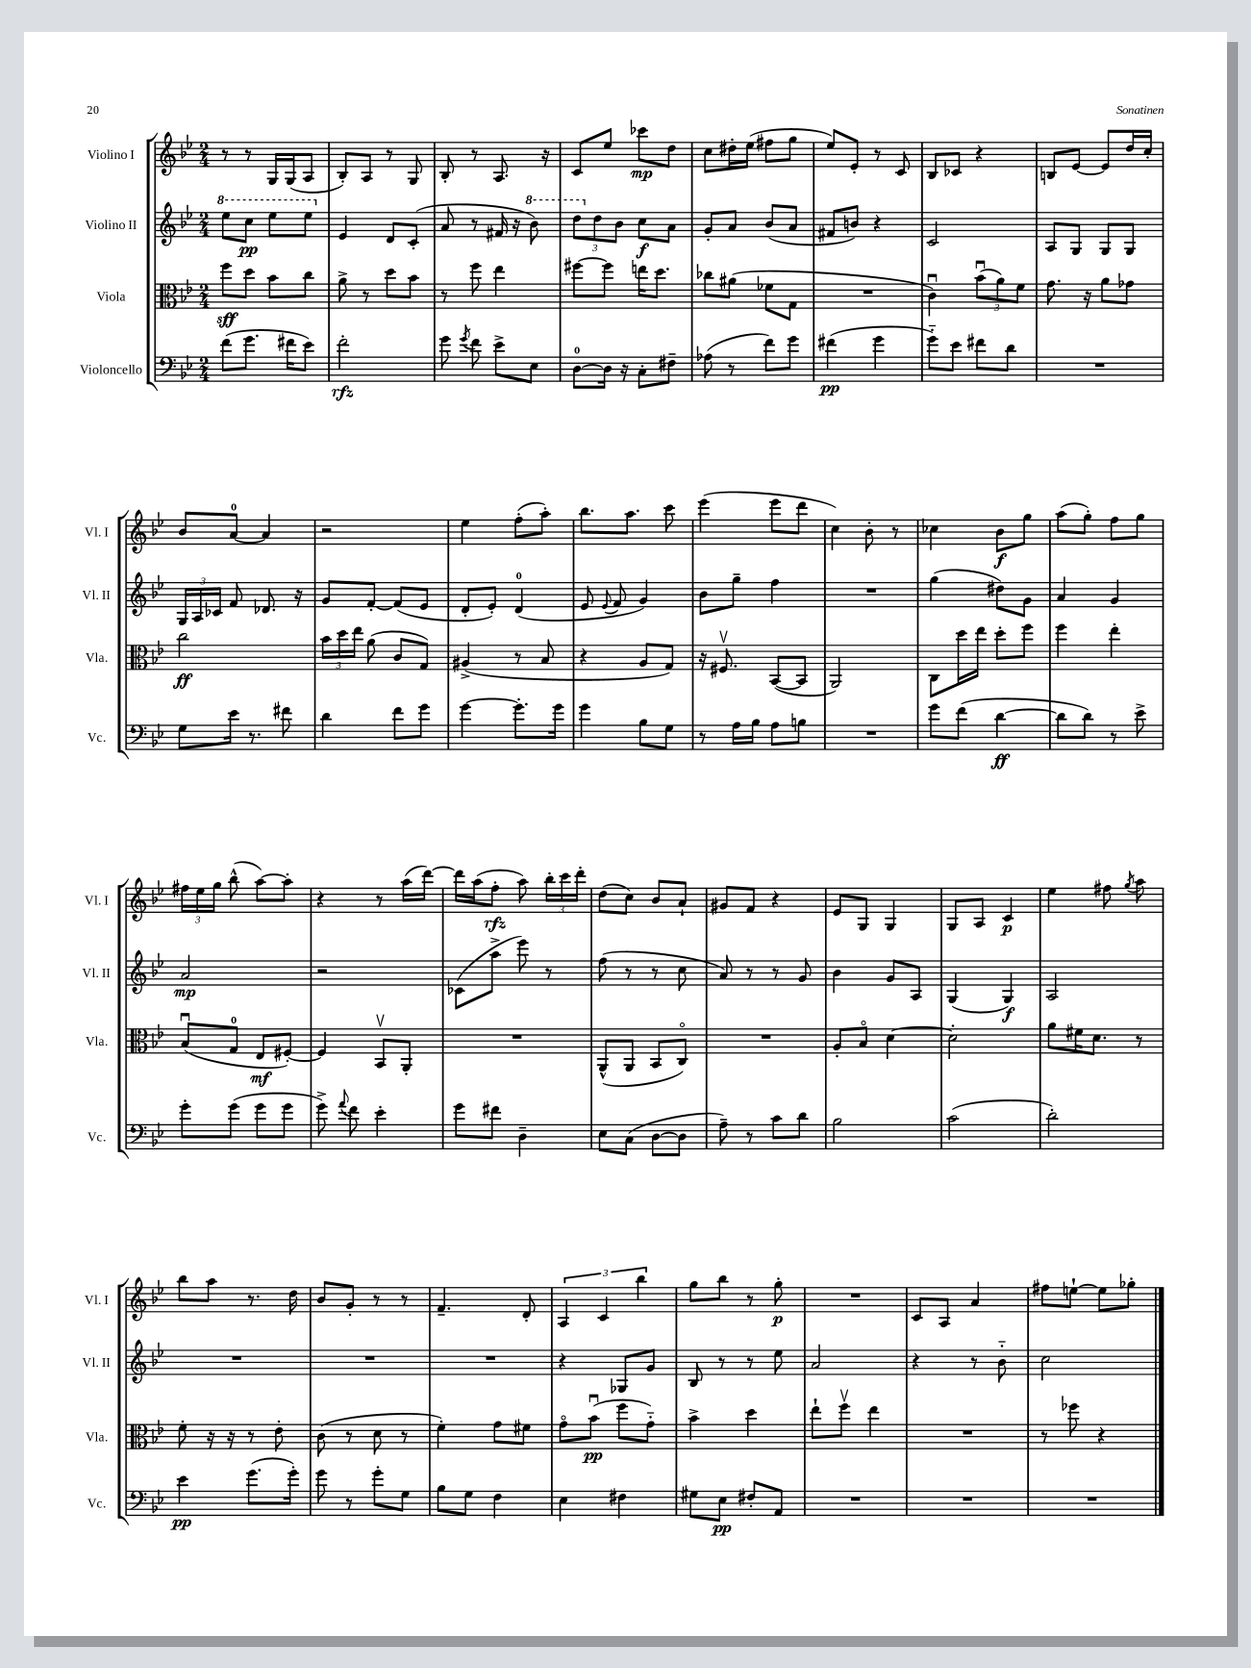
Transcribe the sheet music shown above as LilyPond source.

<<
\new StaffGroup <<
\new Staff = "s0" \with { instrumentName = "Violino I" shortInstrumentName = "Vl. I" } {
    \clef treble \key bes \major \numericTimeSignature \time 2/4
    \autoBeamOff r8 r8 g16[ g16( a8] |
    bes8[-.) a8] r8 g8 |
    bes8-. r8 a8. r16 |
    c'8[ ees''8] ces'''8[\mp d''8] |
    c''8[ dis''16-. ees''16]( fis''8[ g''8] |
    ees''8[) ees'8]-. r8 c'8 |
    bes8[ ces'8] r4 |
    b8[ ees'8]~ ees'8[ d''16 c''16]-. |
    bes'8[ a'8]-0~ a'4 |
    r2 |
    ees''4 f''8[-.( a''8]-.) |
    bes''8.[ a''8.] c'''8 |
    ees'''4( ees'''8[ d'''8] |
    c''4) bes'8-. r8 |
    ces''4 bes'8[\f g''8] |
    a''8[( g''8]-.) f''8[ g''8] |
    \tuplet 3/2 { fis''16[ ees''16 g''16] } bes''8-^( a''8[~) a''8]-. |
    r4 r8 a''16[( d'''16]~) |
    d'''16[ a''16( f''8]-.\rfz a''8) \tuplet 3/2 { bes''16[-. c'''16 d'''16]-. } |
    d''8[( c''8]) bes'8[ a'8]-! |
    gis'8[ f'8] r4 |
    ees'8[ g8] g4 |
    g8[ a8] c'4\p |
    ees''4 fis''8 \acciaccatura { g''8 } a''8 |
    bes''8[ a''8] r8. d''16 |
    bes'8[ g'8]-. r8 r8 |
    f'4.-- d'8-. |
    \tuplet 3/2 { a4 c'4 bes''4 } |
    g''8[ bes''8] r8 g''8-.\p |
    R2 |
    c'8[ a8] a'4 |
    fis''8[ e''8]~-! e''8[ ges''8]-. \bar "|." |
}
\new Staff = "s1" \with { instrumentName = "Violino II" shortInstrumentName = "Vl. II" } {
    \clef treble \key bes \major \numericTimeSignature \time 2/4
    \autoBeamOff \ottava #1 ees'''8[ c'''8]\pp ees'''8[ ees'''8] \ottava #0 |
    ees'4 d'8[ c'8]-.( |
    a'8 r8 fis'16 r16 \ottava #1 bes''8) |
    \tuplet 3/2 { d'''8[ \ottava #0 d''8 bes'8] } c''8[\f a'8] |
    g'8[-. a'8] bes'8[( a'8] |
    fis'8[ b'8]) r4 |
    c'2 |
    a8[ g8] g8[ g8] |
    \tuplet 3/2 { g16[ a16 ces'16] } f'8 des'8. r16 |
    g'8[ f'8]~-. f'8[( ees'8] |
    d'8[-. ees'8]-.) d'4-0( |
    ees'8 \appoggiatura { ees'8 } f'8 g'4) |
    bes'8[ g''8]-- f''4 |
    R2 |
    g''4( dis''8[) g'8] |
    a'4 g'4 |
    a'2\mp |
    r2 |
    ces'8[( a''8]-> ees'''8) r8 |
    f''8( r8 r8 c''8 |
    a'8) r8 r8 g'8 |
    bes'4 g'8[ a8] |
    g4( g4\f) |
    a2 |
    R2 |
    R2 |
    R2 |
    r4 ges8[ g'8] |
    bes8 r8 r8 ees''8 |
    a'2 |
    r4 r8 bes'8-_ |
    c''2 \bar "|." |
}
\new Staff = "s2" \with { instrumentName = "Viola" shortInstrumentName = "Vla." } {
    \clef alto \key bes \major \numericTimeSignature \time 2/4
    \autoBeamOff f''8[\sff d''8] bes'8[ c''8] |
    a'8-> r8 d''8[ bes'8] |
    r8 f''8 ees''4 |
    fis''8[~ fis''8] e''16[ d''8.] |
    ces''8[ ais'8]( fes'8[ g8] |
    R2 |
    c'4\downbow) \tuplet 3/2 { bes'8[\downbow( a'8) f'8] } |
    g'8. r16 a'8[ ges'8] |
    c''2\ff |
    \tuplet 3/2 { bes'16[ d''16 ees''16] } a'8( c'8[ g8]) |
    ais4->( r8 bes8 |
    r4 a8[ g8]) |
    r16 fis8.\upbow bes,8[~( bes,8] |
    a,2) |
    c8[ d''16 ees''16] d''8[-. f''8] |
    f''4 ees''4-. |
    bes8[\downbow( g8]-0 ees8[\mf fis8]~-.) |
    fis4 bes,8[\upbow a,8]-. |
    R2 |
    a,8[-^( a,8] bes,8[ c8]\flageolet) |
    R2 |
    a8[-. bes8]\flageolet d'4~ |
    d'2-. |
    a'8[ fis'16 d'8.] r8 |
    f'8-. r16 r16 r8 ees'8-. |
    c'8( r8 d'8 r8 |
    f'4-.) g'8[ fis'8] |
    g'8[\flageolet bes'8]\downbow\pp( f''8[ g'8]-_) |
    bes'4-> d''4 |
    ees''8[-! f''8]\upbow ees''4 |
    R2 |
    r8 fes''8 r4 \bar "|." |
}
\new Staff = "s3" \with { instrumentName = "Violoncello" shortInstrumentName = "Vc." } {
    \clef bass \key bes \major \numericTimeSignature \time 2/4
    \autoBeamOff f'8[( g'8.] fis'16[ ees'8]) |
    f'2-.\rfz |
    g'8 \acciaccatura { g'8 } f'8 ees'8[-> ees8] |
    d8[-0~ d16] r16 c8[-. fis8]-- |
    aes8( r8 f'8[) g'8] |
    fis'4\pp( g'4 |
    g'8[-_) ees'8] fis'8[ d'8] |
    R2 |
    g8[ ees'16] r8. fis'8 |
    d'4 f'8[ g'8] |
    g'4~ g'8.[-. g'16] |
    g'4 bes8[ g8] |
    r8 a16[ bes16] a8[ b8] |
    R2 |
    g'8[ f'8]( d'4~\ff |
    d'8[ d'8]) r8 ees'8-> |
    g'8[-. g'8]( g'8[ g'8] |
    g'8->) \appoggiatura { a'8 } f'8 ees'4-. |
    g'8[ fis'8] d4-- |
    ees8[ c8]( d8[~ d8] |
    a8--) r8 c'8[ d'8] |
    bes2 |
    c'2( |
    d'2-.) |
    ees'4\pp g'8.[( g'16]-.) |
    g'8 r8 g'8[-. g8] |
    bes8[ g8] f4 |
    ees4 fis4 |
    gis8[ ees8]\pp fis8[-. a,8] |
    R2 |
    R2 |
    R2 \bar "|." |
}
>>
>>
\layout { \context { \Score \remove "Bar_number_engraver" } }
